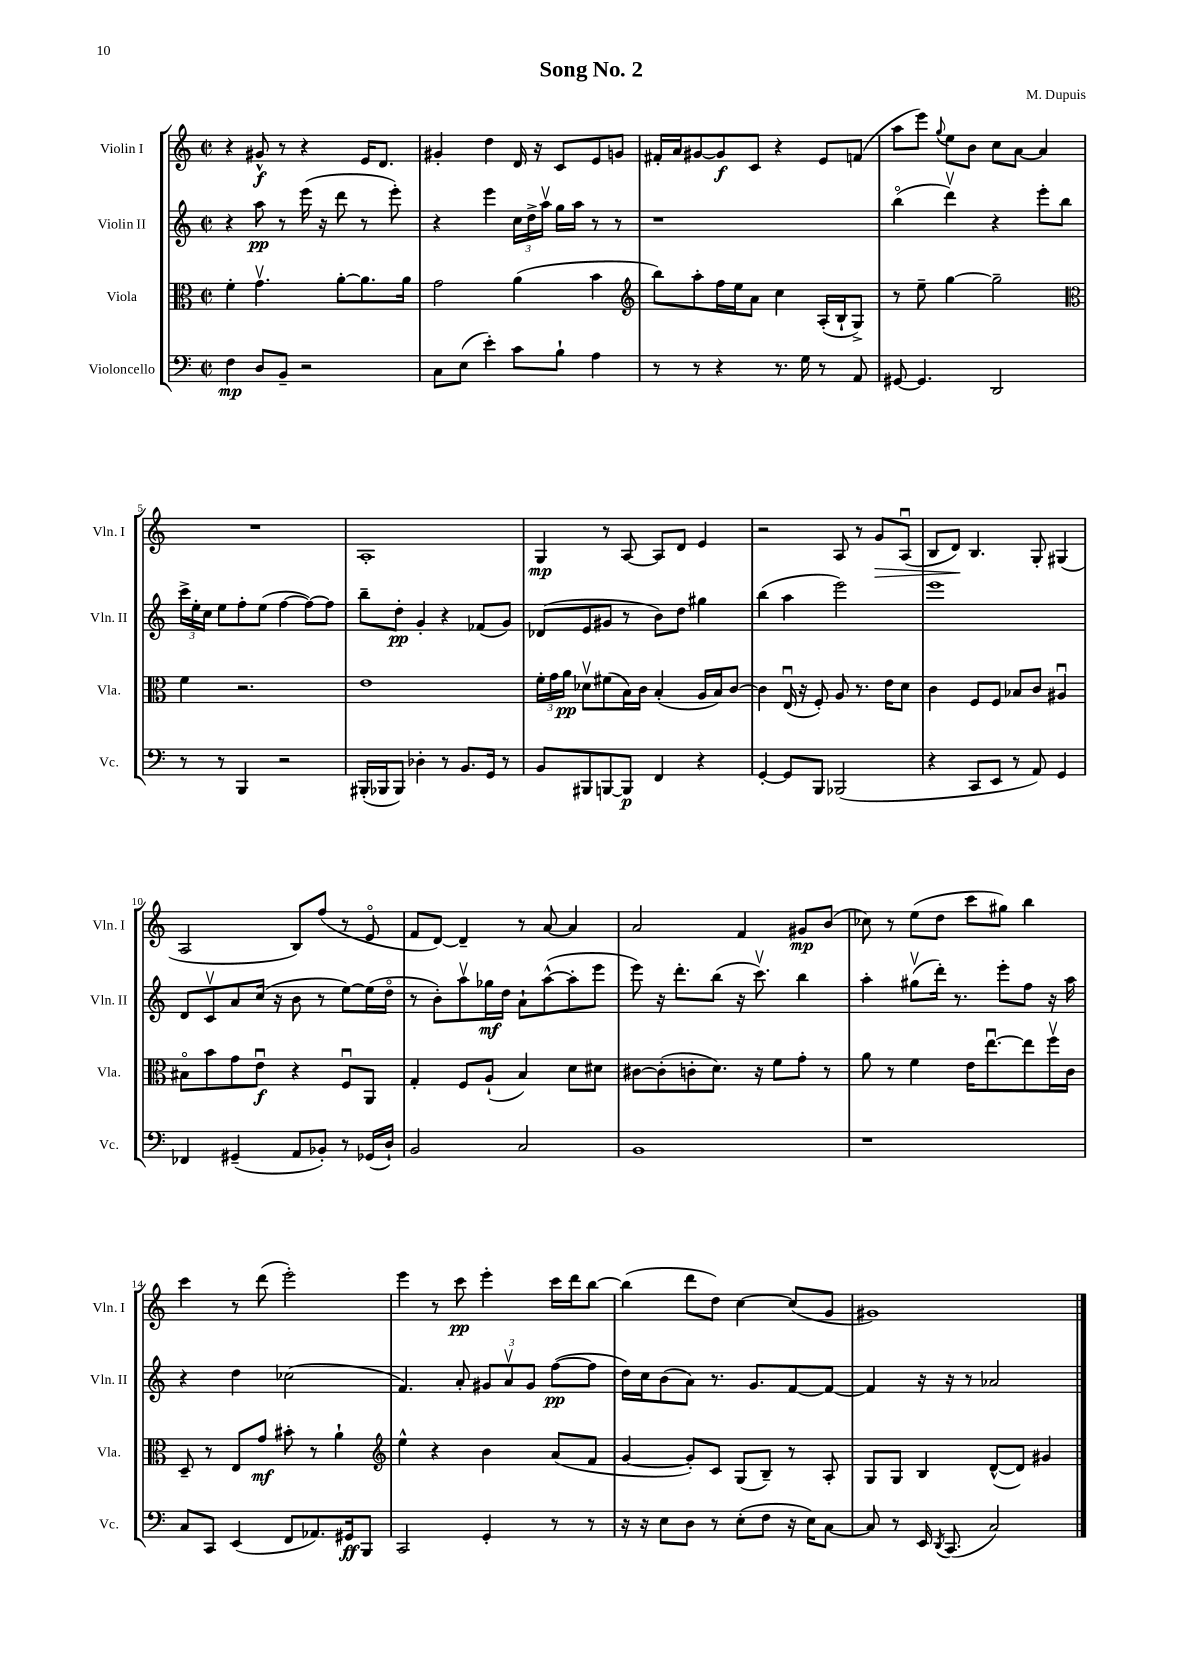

**kern	**kern	**kern	**kern
*staff4	*staff3	*staff2	*staff1
*clefF4	*clefC3	*clefG2	*clefG2
*k[]	*k[]	*k[]	*k[]
*M2/2	*M2/2	*M2/2	*M2/2
*met(c|)	*met(c|)	*met(c|)	*met(c|)
4F	4f'	4r	4r
8D	4.gv	8aa	8g#^^
8BB~	.	8r	8r
2r	.	(16eee	4r
.	.	16r	.
.	[8a'	8ddd	.
.	8.a]	8r	16e
.	.	.	8.d
.	.	8eee')	.
.	16a	.	.
=	=	=	=
8C	2g	4r	4g#'
(8E	.	.	.
4e')	.	4eee	4dd
8c	(4a	24cc	16d
.	.	24dd^	.
.	.	.	16r
.	.	24aav	.
8B`	.	16gg	8c
.	.	16aa	.
4A	4b	8r	8e
.	.	8r	8g
=	=	=	=
*	*clefG2	*	*
8r	8bb)	1r	16f#'
.	.	.	16a
8r	8aa'	.	[8g#
4r	16ff	.	8g#]
.	16ee	.	.
.	8a	.	8c
8.r	4cc	.	4r
16G	.	.	.
8r	(16A'	.	8e
.	16B`	.	.
8AA	8G^)	.	(8f
=	=	=	=
[8GG#	8r	(4bbo	8aa
4.GG#]	8ee~	.	8eee)
.	.	.	8qqgg
.	[4gg	4dddv)	8ee
.	.	.	8b
2DD	2gg~]	4r	8cc
.	.	.	[8a
.	.	8eee'	4a]
.	.	8bb	.
=	=	=	=
*	*clefC3	*	*
8r	4f	24ccc^	1r
.	.	24ee'	.
.	.	24cc	.
8r	.	8ee	.
4BBB	2.r	8ff'	.
.	.	(8ee	.
2r	.	[4ff	.
.	.	8ff_)	.
.	.	8ff]	.
=	=	=	=
(16BBB#'	1e	8bb~	1A'
16BBB-	.	.	.
8BBB-)	.	8dd'	.
4D-'	.	4g'	.
8r	.	4r	.
8.BB	.	.	.
.	.	(8f-	.
16GG	.	.	.
8r	.	8g)	.
=	=	=	=
8BB	24f'	(8d-	4G
.	24g	.	.
.	24a	.	.
8BBB#	8d-v	8e	.
[8BBB	(8f#	8g#	8r
8BBB]	16B)	8r	[8A
.	16c	.	.
4FF	(4B'	8b)	8A]
.	.	8dd	8d
4r	16A	4gg#	4e
.	16B)	.	.
.	[8c	.	.
=	=	=	=
[4GG'	4c]	(4bb	2r
8GG]	(16Eu	4aa	.
.	16r	.	.
8BBB	8F')	.	.
(2BBB-	8A	2eee)	8A
.	8.r	.	8r
.	.	.	8g
.	16e	.	.
.	8d	.	(8Au
=	=	=	=
4r	4c	1eee	8B
.	.	.	8d)
8CC	8F	.	4.B
8EE	8F	.	.
8r	8B-	.	.
8AA)	8c	.	8G'
4GG	4A#u	.	(4G#
=	=	=	=
4FF-	8B#o	8d	2A
.	8b	8cv	.
(4GG#~	8g	8a	.
.	8eu	(16cc	.
.	.	16r	.
8AA	4r	8b	8B)
8BB-')	.	8r	(8ff
8r	8Fu	[8ee)	8r
(16GG-	8AA	(16ee]	8eo
16D`)	.	16ddo	.
=	=	=	=
2BB	4G'	8r	8f
.	.	8b')	[8d)
.	8F	8aav	4d~]
.	(8A`	16gg-	.
.	.	16dd	.
2C	4B)	8a`	8r
.	.	([8aa^^	[8a
.	8d	8aa']	4a]
.	8d#	8eee	.
=	=	=	=
1BB	[8c#	8eee)	2a
.	(8c#']	16r	.
.	.	8.ddd'	.
.	8c'	.	.
.	8.d)	(8bb	.
.	.	16r	4f
.	16r	8.cccv)	.
.	8f	.	.
.	8g'	4bb	8g#
.	8r	.	(8b
=	=	=	=
1r	8a	4aa'	8cc-)
.	8r	.	8r
.	4f	(8gg#v	(8ee
.	.	16ddd')	8dd
.	.	8.r	.
.	16e	.	8ccc
.	[8.eeu	.	.
.	.	8eee'	8gg#)
.	8ee]	8ff	4bb
.	16ffv	16r	.
.	16c	16aa	.
=	=	=	=
8C	8D~	4r	4ccc
8CC	8r	.	.
(4EE	8E	4dd	8r
.	8g	.	(8ddd
8FF	8b#'	(2cc-	2eee')
8.AA-)	8r	.	.
.	4a`	.	.
16GG#	.	.	.
8BBB	.	.	.
=	=	=	=
*	*clefG2	*	*
2CC	4ee^^	4.f)	4eee
.	4r	.	8r
.	.	8a'	8ccc
4GG'	4b	12g#	4eee'
.	.	12av	.
.	.	12g#	.
8r	(8a	([8ff	16ccc
.	.	.	16ddd
8r	8f	8ff]	[8bb
=	=	=	=
16r	[4g	16dd)	(4bb]
16r	.	16cc	.
8E	.	(8b	.
8D	8g'])	8a)	8ddd
8r	8c	8.r	8dd)
(8E'	(8G	.	[4cc
.	.	8.g	.
8F	8B~)	.	.
16r	8r	[8f	(8cc]
16E)	.	.	.
[8C	8A'	8f_	8g
=	=	=	=
8C]	8G	4f]	1g#)
8r	8G	.	.
16EE	4B	16r	.
8qDD	.	.	.
(8.CC	.	16r	.
.	.	8r	.
2C)	([8d^^	2a-	.
.	8d])	.	.
.	4g#	.	.
==	==	==	==
*-	*-	*-	*-
